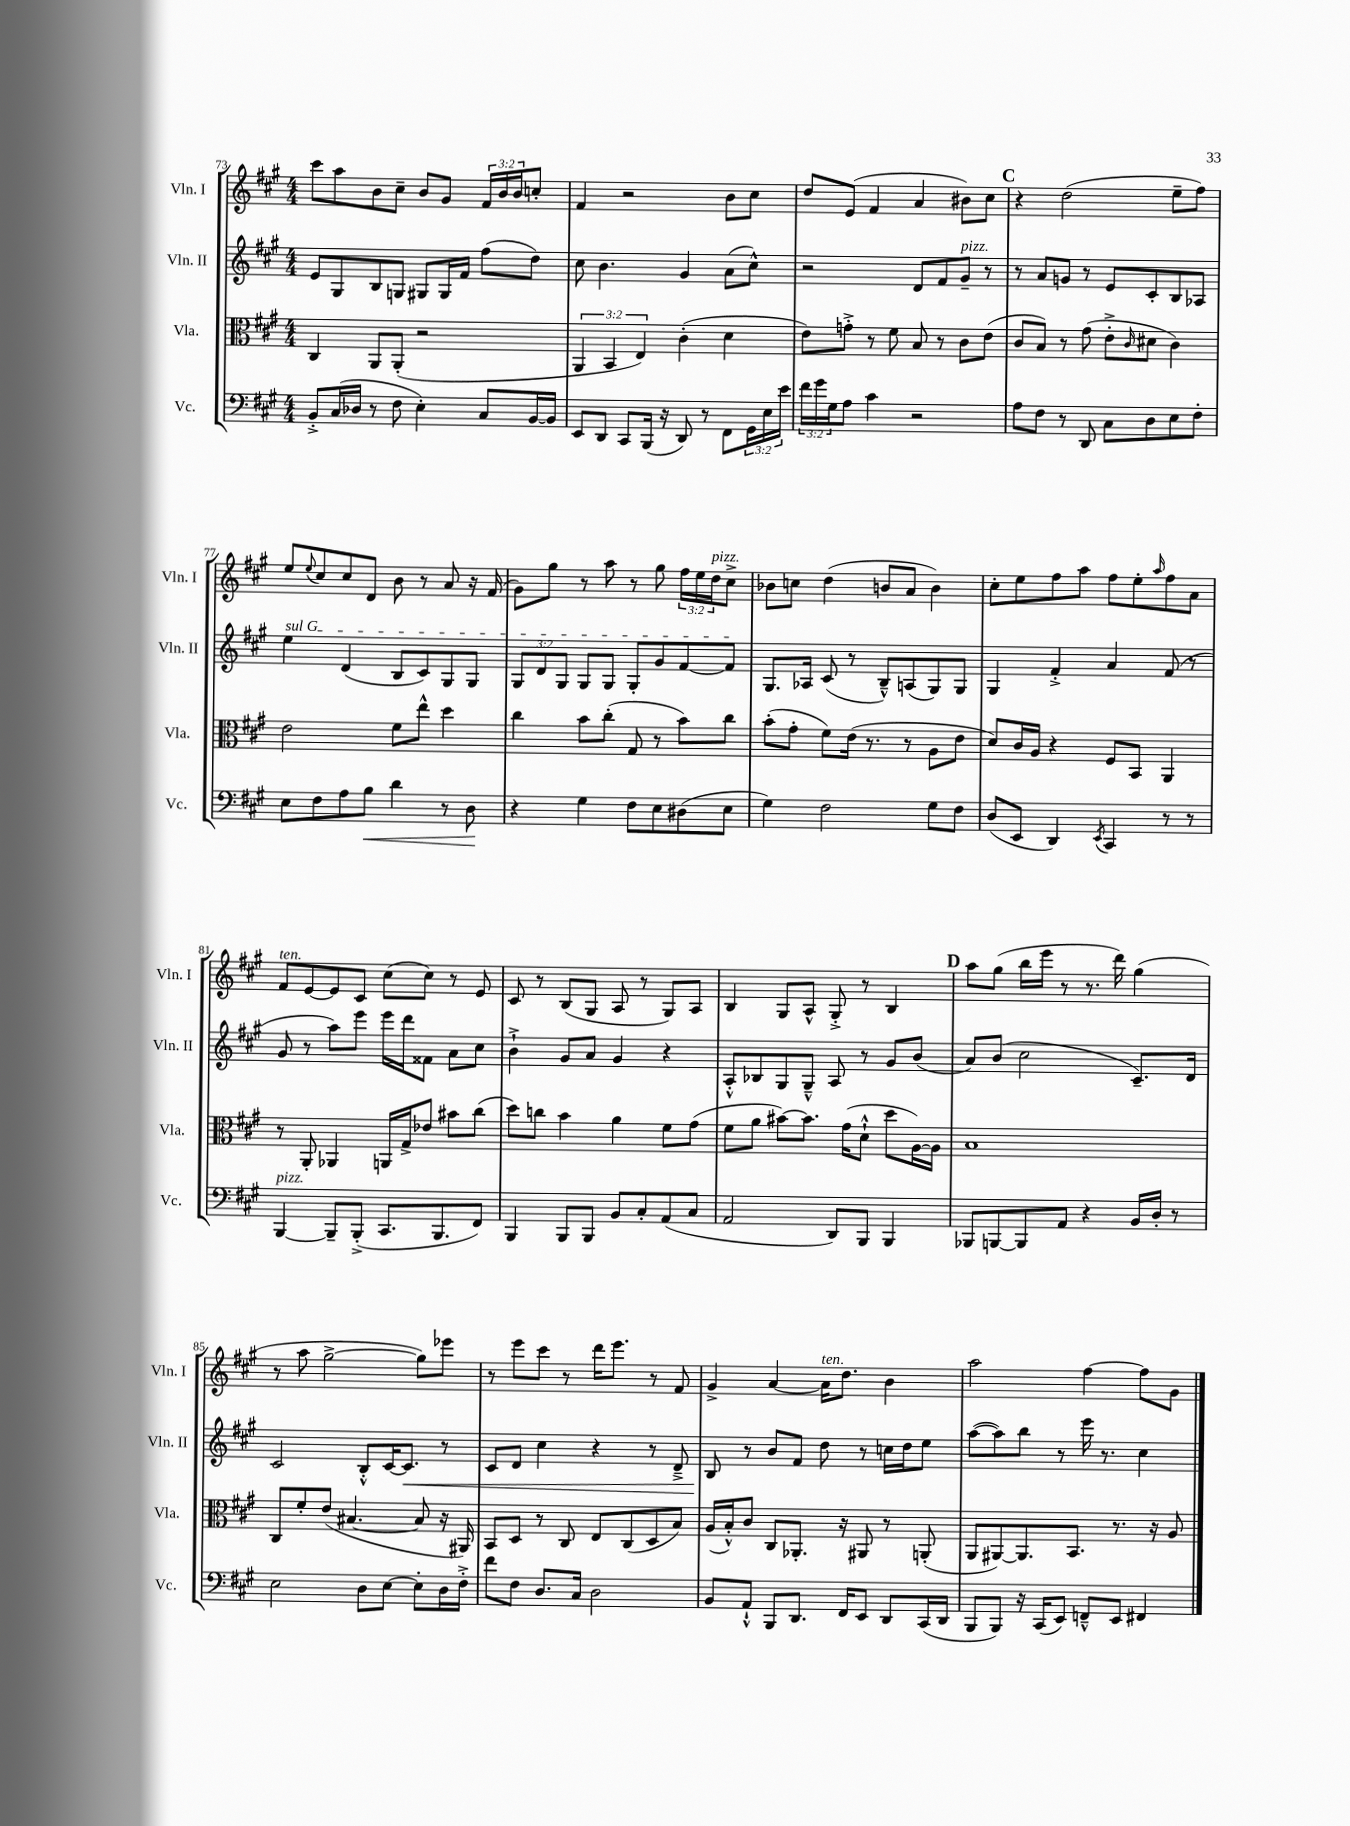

**kern	**dynam	**kern	**kern	**dynam	**kern
*part4	*part4	*part3	*part2	*part2	*part1
*staff4	*staff4	*staff3	*staff2	*staff2	*staff1
*I"Vc.	*	*I"Vla.	*I"Vln. II	*	*I"Vln. I
*I'Vc.	*	*I'Vla.	*I'Vln. II	*	*I'Vln. I
*clefF4	*	*clefC3	*clefG2	*	*clefG2
*k[f#c#g#]	*	*k[f#c#g#]	*k[f#c#g#]	*	*k[f#c#g#]
*M4/4	*	*M4/4	*M4/4	*	*M4/4
=73	=73	=73	=73	=73	=73
8BB'^/L	.	4C#/	8e/L	.	8ccc#\L
(16C#/L	.	.	8G#/	.	8aa\
16D-X/JJ	.	.	.	.	.
8r	.	8AA/L	8B/	.	8b\
8F#\	.	(8AA'/J	8Gn/J	.	8cc#~\J
4E'\)	.	2r	8G#X/L	.	8b/L
.	.	.	16G#/L	.	8g#/J
.	.	.	16f#/JJ	.	.
8C#/L	.	.	(8ff#\L	.	24f#/LL
.	.	.	.	.	24b/
.	.	.	.	.	24b/J
[16BB/L	.	.	8dd\J)	.	8ccn'/J
16BB/JJ]	.	.	.	.	.
=74	=74	=74	=74	=74	=74
8EE/L	.	6AA/	8cc#\	.	4f#/
8DD/J	.	.	4.b\	.	.
.	.	6BB/	.	.	.
8CC#/L	.	.	.	.	2r
.	.	6E/)	.	.	.
(16BBB/Jk	.	.	.	.	.
16r	.	.	.	.	.
8DD/)	.	(4c#'\	4g#/	.	.
8r	.	.	.	.	.
8FF#\L	.	4d\	(8a\L	.	8b\L
24GG#\L	.	.	8cc#^^\J)	.	8cc#\J
24E\	.	.	.	.	.
24e\JJ	.	.	.	.	.
=75	=75	=75	=75	=75	=75
24f#\LL	.	8e\L)	2r	.	8dd/L
24g#\	.	.	.	.	.
24G#\J	.	.	.	.	.
8A\J	.	8gn'^\J	.	.	(8e/J
4c#\	.	8r	.	.	4f#/
.	.	8f#\	.	.	.
2r	.	8B/	8d/L	.	4a/
.	.	8r	8f#/	.	.
!	!	!	!LO:TX:a:i:t=pizz.	!	!
.	.	8c#\L	8g#~/J	.	8b#X\L)
.	.	(8e\J	8r	.	8cc#\J
!!LO:REH:place=s1:t=C
=76	=76	=76	=76	=76	=76
8A\L	.	8c#/L	8r	.	4r
8F#\J	.	8B/J)	8a/L	.	.
8r	.	8r	8gn/J	.	(2dd\
8DD/	.	(8g#\	8r	.	.
8C#\L	.	8e'^\L	8e/L	.	.
.	.	16qqc#/	.	.	.
8D\	.	8d#X\J	8c#'/	.	.
8E\	.	4c#\)	8B/	.	8ee~\L
8F#'\J	.	.	8A-X/J	.	8ff#\J)
!!LO:LB:g=z
=77	=77	=77	=77	=77	=77
!	!	!	!LO:TX:a:i:t=sul G	!	!
8E\L	.	2e\	4ee\	.	8ee/L
.	.	.	.	.	8qqee/
8F#\	.	.	.	.	8cc#/
8A\	.	.	(4d/	.	8cc#/
!	!LO:HP:b	!	!	!	!
8B\J	<	.	.	.	8d/J
4d\	.	8f#\L	8B/L	.	8b\
.	.	8ee^^\J	8c#/)	.	8r
8r	.	4dd\	8G#/	.	8a/
8D\	.	.	8G#/J	.	16r
.	.	.	.	.	(16f#/
.	[	.	.	.	.
=78	=78	=78	=78	=78	=78
4r	.	4cc#\	12G#/L	.	8g#\L)
.	.	.	12d/	.	.
.	.	.	.	.	8gg#\J
.	.	.	12G#/J	.	.
4G#\	.	8b\L	8G#/L	.	8r
.	.	(8cc#'\J	8G#/J	.	8aa\
8F#\L	.	8G#/	8G#'/L	.	8r
8E\	.	8r	8g#/	.	8gg#\
(8D#X\	.	8b\L)	[8f#/	.	24ff#\LL
.	.	.	.	.	24ee\
!	!	!	!	!	!LO:TX:a:i:t=pizz.
.	.	.	.	.	24dd\J
8E\J	.	8cc#\J	8f#/J]	.	8cc#^\J
=79	=79	=79	=79	=79	=79
4G#\)	.	(8b'\L	8.G#/L	.	8b-X\L
.	.	8g#'\J	.	.	8ccn\J
.	.	.	16A-X/Jk	.	.
2F#\	.	8f#\L)	(8c#/	.	(4dd\
.	.	(16e\Jk	8r	.	.
.	.	8.r	.	.	.
.	.	.	8B~^^/L)	.	8bn/L
.	.	8r	(8An/	.	8a/J
8G#\L	.	8A\L	8G#/)	.	4b\)
8F#\J	.	8e\J	8G#/J	.	.
=80	=80	=80	=80	=80	=80
(8D/L	.	8d/L)	4G#/	.	8cc#'\L
8EE/J	.	16c#/L	.	.	8ee\
.	.	16A/JJ	.	.	.
4DD/)	.	4r	4f#'^/	.	8ff#\
.	.	.	.	.	8aa\J
8qEE/	.	.	.	.	.
4CC#/	.	8F#/L	4a/	.	8ff#\L
.	.	8BB/J	.	.	8ee'\
.	.	.	.	.	16qqaa/
8r	.	4AA/	(8f#/	.	8ff#\
8r	.	.	8r	.	8a\J
!!LO:LB:g=z
=81	=81	=81	=81	=81	=81
!	!	!	!	!	!LO:TX:a:i:t=ten.
!LO:TX:a:i:t=pizz.	!	!	!	!	!
[4BBB/	.	8r	8g#/	.	8f#/L
.	.	8AA'/	8r	.	[8e/
8BBB~/L]	.	4AA-X/	8aa\L)	.	8e/]
(8BBB'^/J	.	.	8eee\J	.	8c#/J
8.CC#/L	.	16AAn/LL	16eee\LL	.	(8cc#\L
.	.	16G#^/J	16ddd\J	.	.
.	.	8e-X/J	8f##X\J	.	8cc#\J)
8.BBB/	.	.	.	.	.
.	.	8b#X\L	8a\L	.	8r
8FF#/J)	.	(8cc#\J	8cc#\J	.	8e/
=82	=82	=82	=82	=82	=82
4BBB/	.	8dd\L)	4b`^\	.	8c#/
.	.	8ccn\J	.	.	8r
8BBB/L	.	4b\	8g#/L	.	(8B/L
8BBB/J	.	.	8a/J	.	8G#/J
8BB/L	.	4a\	4g#/	.	8A/
8C#'/	.	.	.	.	8r
(8AA/	.	8f#\L	4r	.	8G#/L)
8C#/J	.	(8g#\J	.	.	8A/J
=83	=83	=83	=83	=83	=83
2AA/	.	8f#\L	8A'^^/L	.	4B/
.	.	8a\J	8B-X/	.	.
.	.	[8b#X\L)	8G#/	.	8G#/L
.	.	8.b#\J]	8G#~^^/J	.	8A^^/J
8DD/L)	.	.	8A/	.	8G#'^/
.	.	(16g#\KL	.	.	.
8BBB/J	.	8d`^^\J	8r	.	8r
4BBB/	.	8dd\L	8g#/L	.	4B/
.	.	[16A\L)	(8b/J	.	.
.	.	16A\JJ]	.	.	.
!!LO:REH:place=s1:t=D
=84	=84	=84	=84	=84	=84
8BBB-X/L	.	1B	8a/L)	.	8aa\L
[8BBBn/	.	.	(8b/J	.	(8gg#\J
8BBB/]	.	.	2cc#\	.	16bb\LL
.	.	.	.	.	16eee\JJ
8AA/J	.	.	.	.	8r
4r	.	.	.	.	8.r
.	.	.	.	.	16ddd\)
16BB/LL	.	.	8.c#~/L)	.	(4gg#\
16D'/JJ	.	.	.	.	.
8r	.	.	.	.	.
.	.	.	16d/Jk	.	.
!!LO:LB:g=z
=85	=85	=85	=85	=85	=85
2E\	.	8C#/L	2c#/	.	8r
.	.	8f#'/	.	.	8aa\
.	.	(8e/J	.	.	[2gg#^\
.	.	[4.B#X/	.	.	.
8D\L	.	.	8B'^^/L	.	.
[8E\J	.	.	[16c#/K	.	.
!	!	!	!	!LO:HP:b	!
.	.	.	8.c#/J]	<	.
8E'\L]	.	8B#/]	.	.	8gg#\L])
16D\L	.	16r	8r	.	8eee-X\J
16F#'^\JJ	.	16AA#X/)	.	.	.
=86	=86	=86	=86	=86	=86
8f#\L	.	8BB/L	8c#/L	.	8r
8F#\J	.	8D/J	8d/J	.	8eee\L
8.D/L	.	8r	4cc#\	.	8ccc#\J
.	.	8C#/	.	.	8r
16C#/Jk	.	.	.	.	.
2D\	.	8E/L	4r	.	16ddd\KL
.	.	.	.	.	8.eee\J
.	.	(8C#/	.	.	.
.	.	8D/	8r	.	8r
.	.	8B/J)	8d~^/	.	8f#/
=87	=87	=87	=87	=87	=87
8BB/L	.	(16A/LL	8B/	.	4g#^/
.	.	16B'^^/J)	.	.	.
8AA`^^/J	.	8c#/J	8r	[	.
8BBB/L	.	8C#/L	8b/L	.	[4a/
8.DD/J	.	8.AA-X'/J	8f#/J	.	.
!	!	!	!	!	!LO:TX:a:i:t=ten.
.	.	.	8dd\	.	16a\KL]
16FF#/KL	.	16r	.	.	8.dd\J
8EE/J	.	8AA#X/	8r	.	.
8DD/L	.	8r	16ccn\LL	.	4b\
.	.	.	16dd\J	.	.
(16CC#/L	.	(8AAn'/	8ee\J	.	.
16DD/JJ	.	.	.	.	.
=88	=88	=88	=88	=88	=88
8BBB/L	.	8AA/L	([8aa\L	.	2aa\
8BBB/J)	.	[8AA#X/)	8aa\])	.	.
16r	.	8.AA#/]	8bb\J	.	.
(16CC#/KL	.	.	.	.	.
8EE/J)	.	.	8r	.	.
.	.	8.BB/J	.	.	.
8FFn~^^/L	.	.	16eee\	.	[4ff#\
.	.	.	8.r	.	.
8EE/J	.	8.r	.	.	.
4FF#X/	.	.	4cc#\	.	8ff#\L]
.	.	16r	.	.	.
.	.	8A/	.	.	8g#\J
==	==	==	==	==	==
*-	*-	*-	*-	*-	*-
